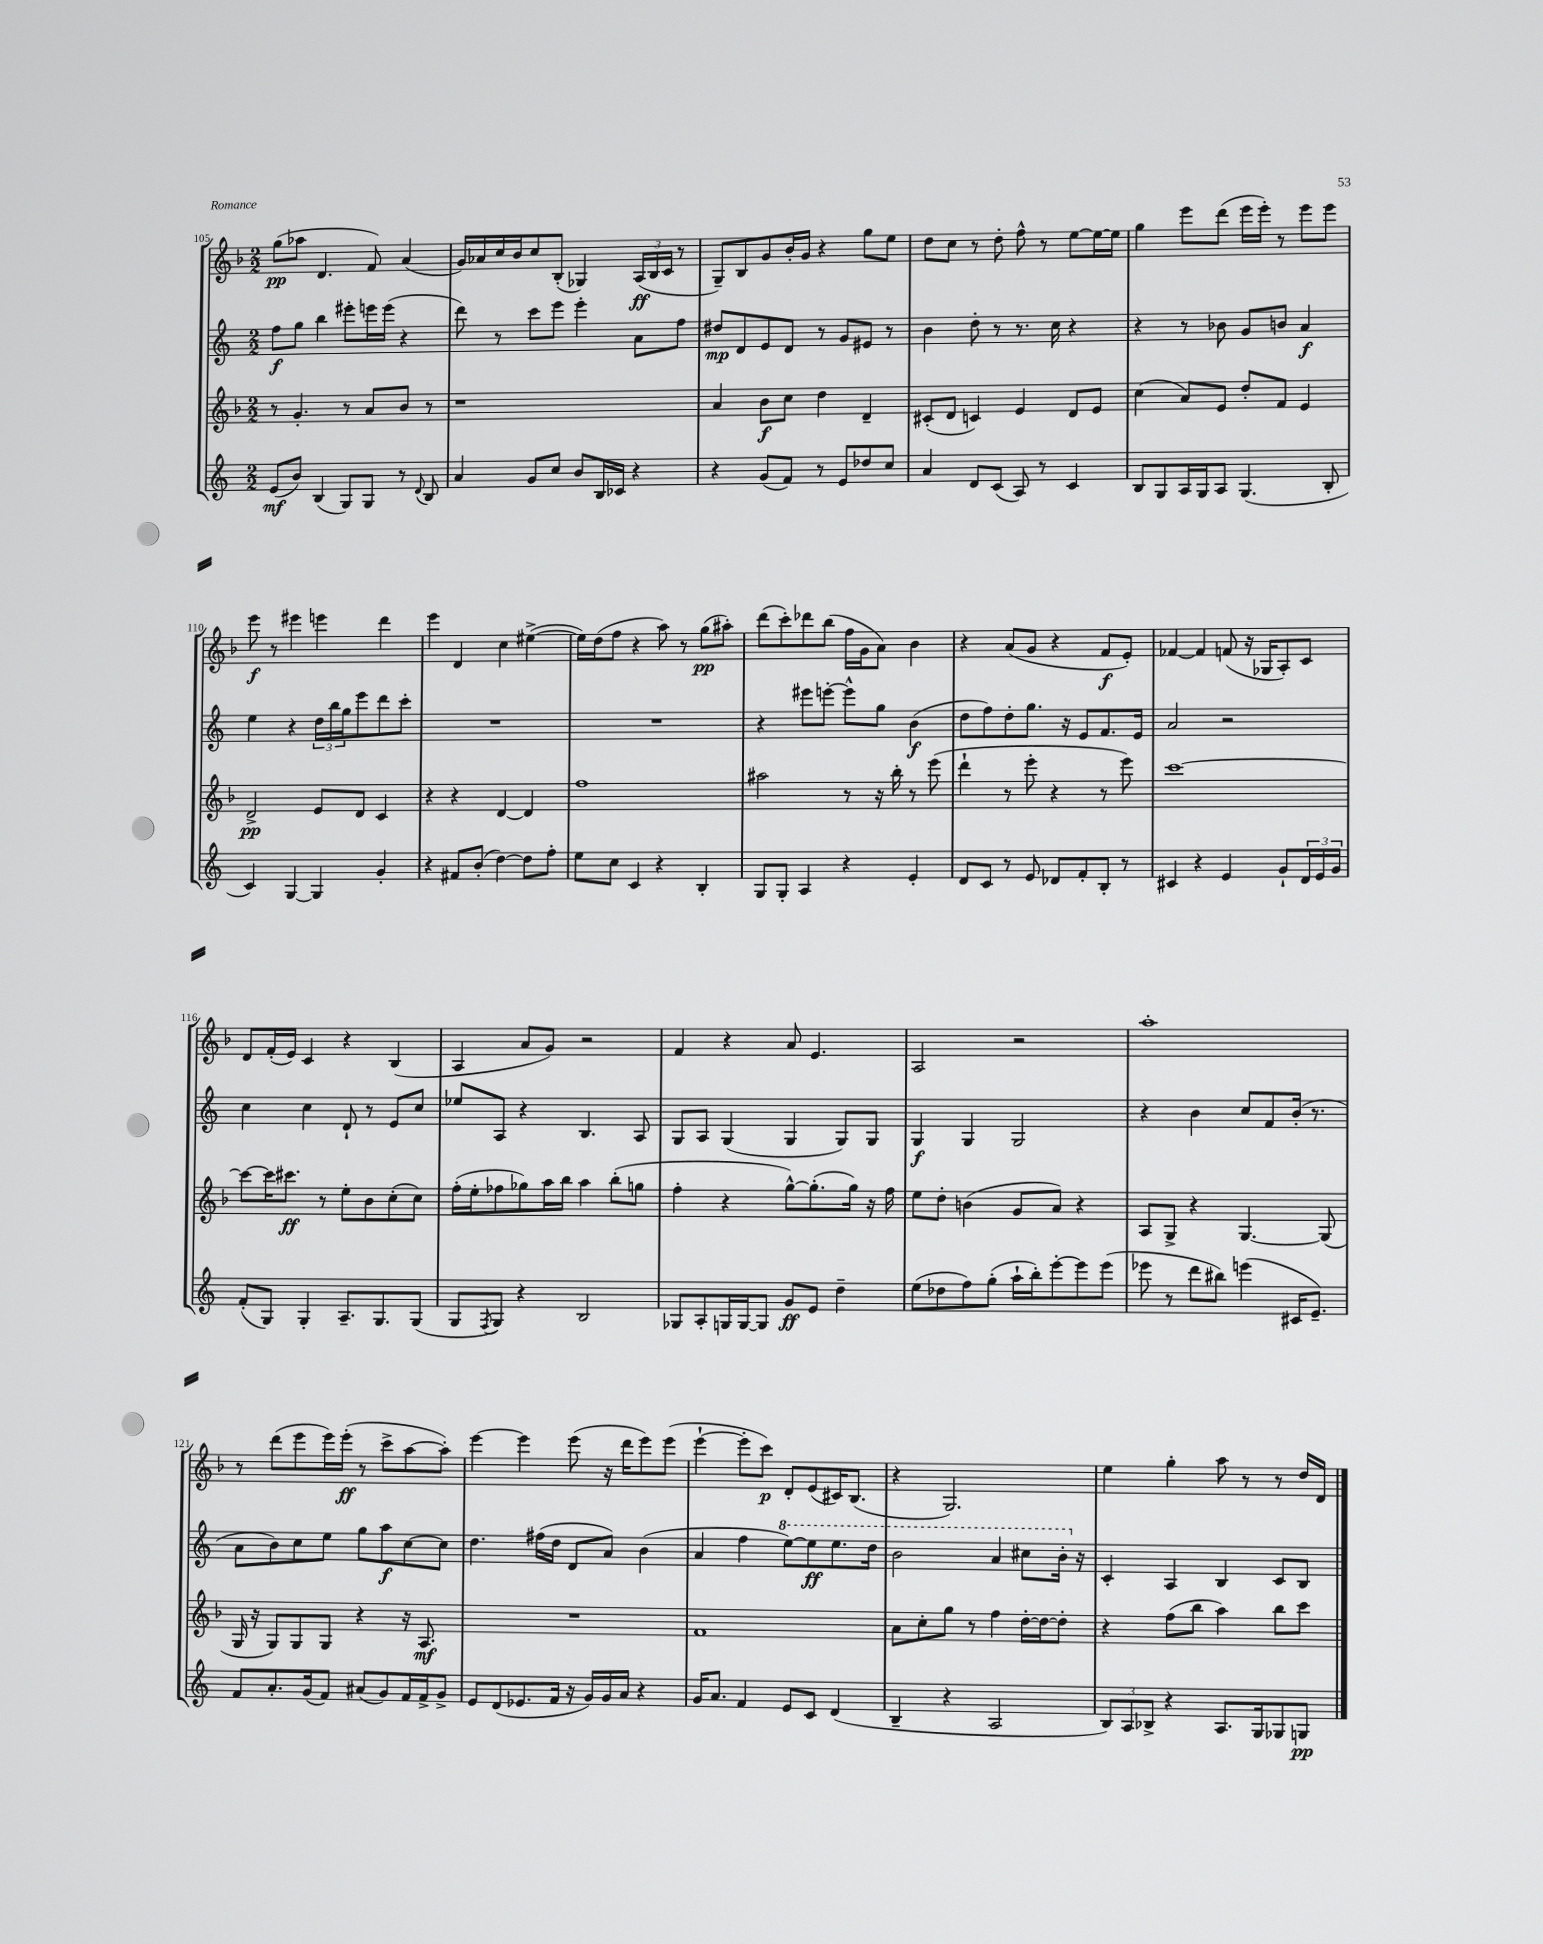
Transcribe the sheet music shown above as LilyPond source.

<<
\new StaffGroup <<
\new Staff = "s0" {
    \clef treble \key f \major \numericTimeSignature \time 2/2
    g''8\pp( aes''8 d'4. f'8) a'4( |
    g'16) aes'16 c''16 bes'16 c''8 bes8-.( ges4) \tuplet 3/2 { a16\ff( bes16 c'16 } r8 |
    g8--) bes8 g'8 bes'16-. g'16 r4 g''8 e''8 |
    d''8 c''8 r8 d''8-. f''8-^ r8 e''8~ e''16~ e''16 |
    g''4 e'''8 d'''8( e'''16 e'''16-.) r8 e'''8 e'''8 |
    e'''8\f r8 eis'''4 e'''4 d'''4 |
    e'''4 d'4 c''4 eis''4~->( |
    eis''16) d''16( f''8 r4 a''8) r8 g''8\pp( ais''8-.) |
    d'''8( c'''8-.) des'''8 bes''8( f''16 g'16 a'8) bes'4 |
    r4 a'8( g'8 r4 f'8\f e'8-.) |
    fes'4~ fes'4 f'8( r16 ges16 a8-.) c'8 |
    d'8 f'16-.( e'16) c'4 r4 bes4( |
    a4 a'8 g'8) r2 |
    f'4 r4 a'8 e'4. |
    a2 r2 |
    a''1-. |
    r8 d'''8( e'''8 e'''16) e'''16-.\ff( r8 c'''8-> a''8~ a''8-.) |
    e'''4~ e'''4 e'''8( r16 d'''16 e'''8) e'''8( |
    e'''4~-! e'''8-. c'''8\p) d'8-. e'8( cis'16) bes8.( |
    r4 g2.) |
    e''4 g''4-. a''8 r8 r8 d''16 d'16 \bar "|." |
}
\new Staff = "s1" {
    \clef treble \key c \major \numericTimeSignature \time 2/2
    f''8\f g''8 b''4 eis'''8-. e'''16 e'''16( r4 |
    d'''8) r8 c'''8 e'''8 e'''4-. a'8 f''8 |
    dis''8\mp d'8 e'8 d'8 r8 g'8 eis'8 r8 |
    b'4 d''8-. r8 r8. c''16 r4 |
    r4 r8 bes'8 g'8 b'8 a'4\f |
    e''4 r4 \tuplet 3/2 { d''16 b''16 g''16 } e'''8 d'''8 c'''8-. |
    R1 |
    R1 |
    r4 eis'''8 e'''8~-. e'''8-^ g''8 b'4\f( |
    d''8 f''8) d''8-. g''8. r16 e'8 f'8. e'16 |
    a'2 r2 |
    c''4 c''4 d'8-! r8 e'8 c''8 |
    ees''8 a8 r4 b4. a8 |
    g8 a8 g4( g4 g8) g8 |
    g4\f g4 g2 |
    r4 b'4 c''8 f'8 b'16-.( r8. |
    a'8 b'8) c''8 e''8 g''8 a''8\f c''8~ c''8 |
    d''4. fis''16( d''16 d'8 a'8) b'4( |
    a'4 f''4 \ottava #1 e'''8~) e'''8\ff e'''8. d'''16 |
    b''2 a''4 cis'''8 b''16-. \ottava #0 r16 |
    c'4-. a4 b4 c'8 b8 \bar "|." |
}
\new Staff = "s2" {
    \clef treble \key f \major \numericTimeSignature \time 2/2
    r8 g'4.-. r8 a'8 bes'8 r8 |
    r1 |
    a'4 bes'8\f c''8 d''4 d'4-- |
    cis'8-.( d'8 c'4) e'4 d'8 e'8 |
    c''4( a'8) e'8 d''8-. f'8 e'4 |
    d'2->\pp e'8 d'8 c'4 |
    r4 r4 d'4~ d'4 |
    f''1 |
    ais''2 r8 r16 bes''16-. r8 e'''8( |
    d'''4-! r8 e'''8-. r4 r8 e'''8) |
    c'''1~ |
    c'''8~ c'''16 cis'''8.\ff r8 e''8-. bes'8 c''8-.( c''8) |
    f''16-.( e''16-. fes''8 ges''8) a''16 bes''16 a''4 bes''8-.( g''8 |
    f''4-. r4 g''8~-^) g''8.-.( g''16) r16 f''16 |
    e''8 d''8-. b'4( g'8 a'8) r4 |
    a8 g8-> r4 g4.~ g8( |
    g16 r16 g8) g8 g8 r4 r16 a8.\mf |
    R1 |
    f'1 |
    a'8 c''8-. g''8 r8 f''4 d''16~-. d''16~ d''8-. |
    r4 f''8( bes''8 a''4) bes''8 c'''8 \bar "|." |
}
\new Staff = "s3" {
    \clef treble \key c \major \numericTimeSignature \time 2/2
    e'8\mf( b'8) b4( g8) g8 r8 \appoggiatura { d'8 } b8 |
    a'4 g'8 c''8 b'8 b16 ces'16 r4 |
    r4 g'8( f'8) r8 e'8 des''8 c''8 |
    a'4 d'8 c'8( a8) r8 c'4 |
    b8 g8 a16 g16 a8 g4.( b8-. |
    c'4) g4~ g4 g'4-. |
    r4 fis'8 b'8-.( d''4~) d''8 f''8-. |
    e''8 c''8 c'4 r4 b4-. |
    g8 g8-. a4 r4 e'4-. |
    d'8 c'8 r8 e'8 des'8 f'8-. b8-. r8 |
    cis'4 r4 e'4 g'8-! \tuplet 3/2 { d'16 e'16 g'16 } |
    f'8-.( g8) g4-. a8.-- g8. g8( |
    g8 \acciaccatura { f8 } g8) r4 b2 |
    ges8 a8-. g16 g16~ g8 g'8\ff e'8 d''4-- |
    e''8( des''8 f''8) g''8-.( a''16-! b''16-.) e'''8~-. e'''8 e'''8( |
    ees'''8 r8 d'''8 bis''8) e'''4( cis'16 e'8.--) |
    f'8 a'8.-. g'16( f'8) ais'8( g'8) f'16 f'16-> g'8-> |
    e'8 d'8( ees'8. f'16 r16 g'16) g'16 a'16 r4 |
    g'16 a'8. f'4 e'8 c'8 d'4( |
    b4-- r4 a2 |
    \tuplet 3/2 { b8) a8 bes8-> } r4 a8. g16 ges8 g8\pp \bar "|." |
}
>>
>>
\layout { \context { \Score currentBarNumber = #105 } }
